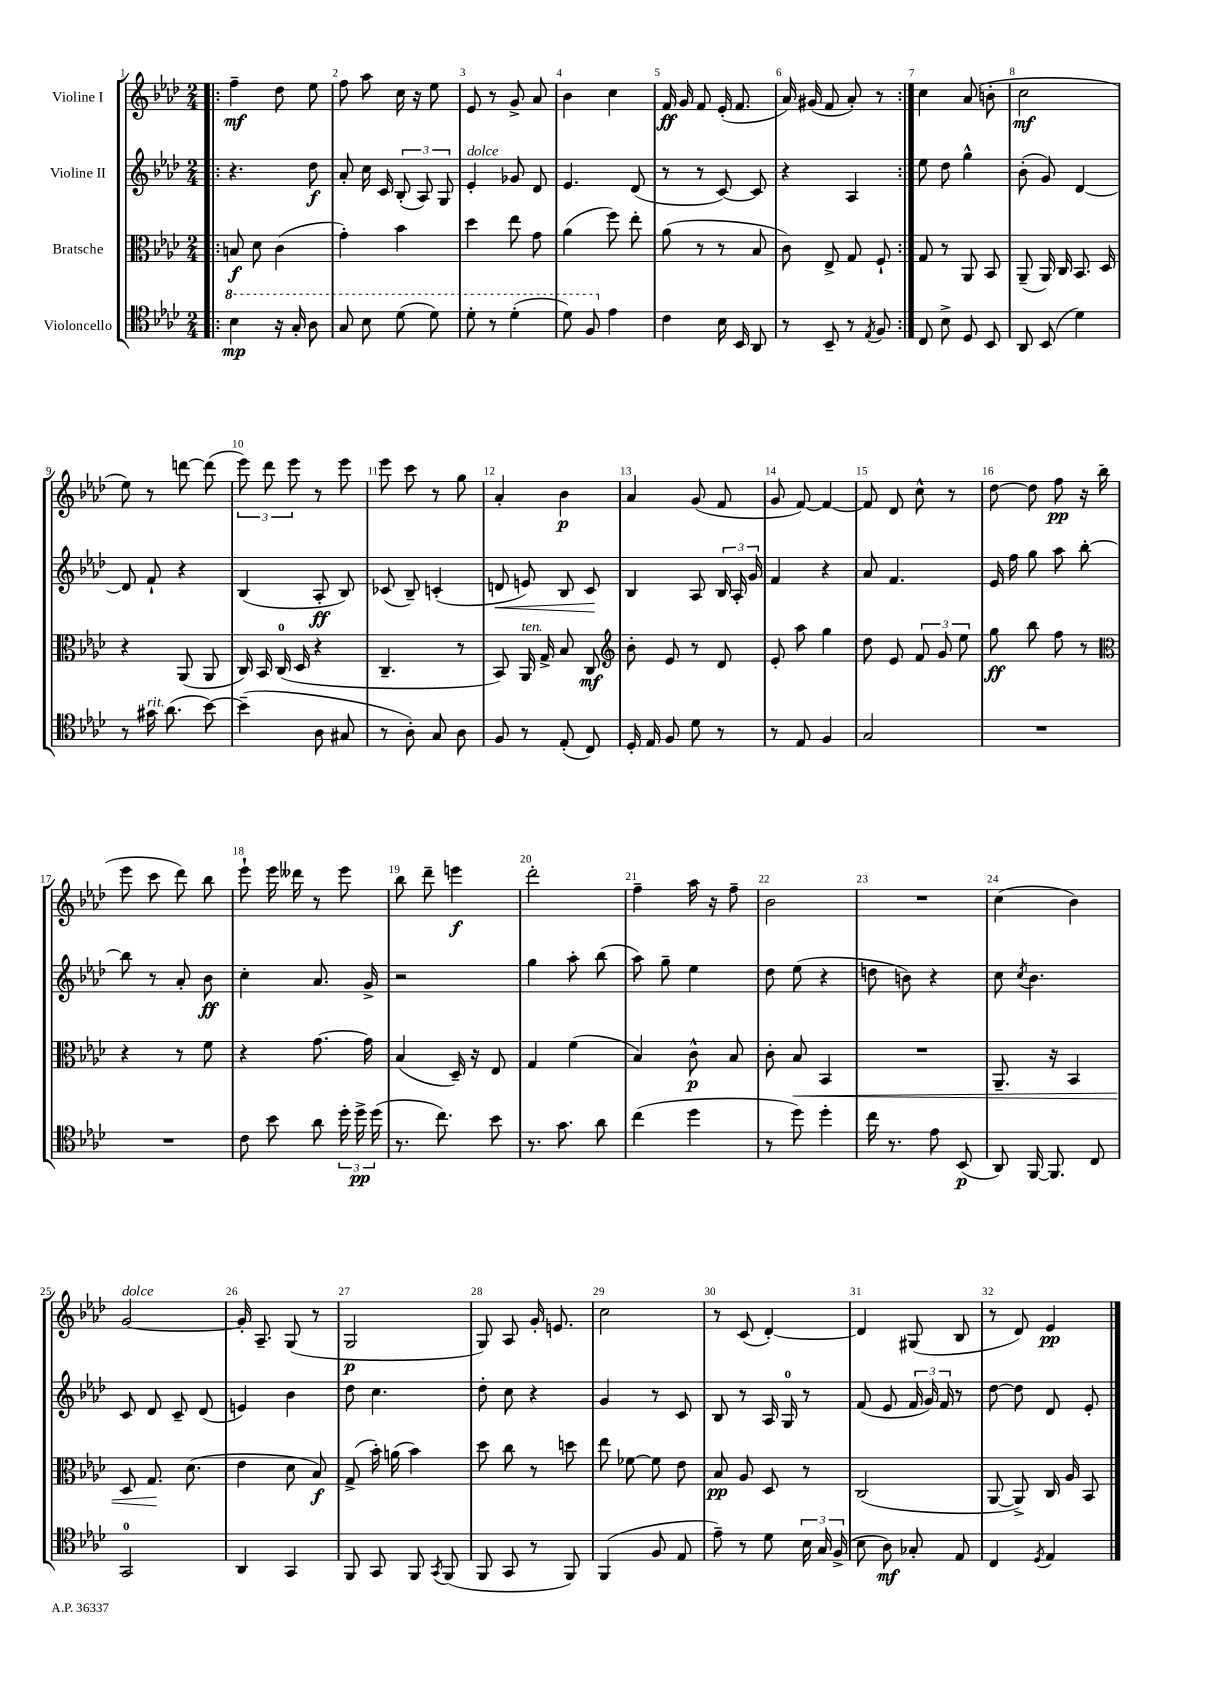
<<
\new StaffGroup <<
\new Staff = "s0" \with { instrumentName = "Violine I" } {
    \clef treble \key aes \major \numericTimeSignature \time 2/4
    \autoBeamOff \repeat volta 2 { \bar ".|:" f''4--\mf des''8 ees''8 |
    f''8 aes''8 c''16 r16 ees''8 |
    ees'8 r8 g'8-> aes'8 |
    bes'4 c''4 |
    f'16\ff g'16 f'8 ees'16-.( f'8. |
    aes'16) gis'16( f'8 aes'8-.) r8 | }
    c''4 aes'8( b'8-. |
    c''2\mf |
    ees''8) r8 d'''8~ d'''8( |
    \tuplet 3/2 { ees'''8) des'''8 ees'''8 } r8 ees'''8 |
    ees'''8 c'''8 r8 g''8 |
    aes'4-. bes'4\p |
    aes'4 g'8( f'8 |
    g'8 f'8~) f'4~ |
    f'8 des'8 c''8-^ r8 |
    des''8~ des''8 f''8\pp r16 bes''16( |
    ees'''8 c'''8 des'''8) bes''8 |
    ees'''8-! ees'''16 deses'''16 r8 ees'''8 |
    bes''8 des'''8-- e'''4\f |
    des'''2-. |
    f''4-- aes''16 r16 f''8-- |
    bes'2 |
    R2 |
    c''4( bes'4) |
    g'2~^\markup { \italic "dolce" } |
    g'16-. aes8.-- g8( r8 |
    g2\p |
    g8) aes8 g'16-. e'8. |
    c''2 |
    r8 c'8( des'4~-.) |
    des'4 gis8( bes8 |
    r8 des'8) ees'4\pp \bar "|." |
}
\new Staff = "s1" \with { instrumentName = "Violine II" } {
    \clef treble \key aes \major \numericTimeSignature \time 2/4
    \autoBeamOff \repeat volta 2 { \bar ".|:" r4. des''8\f |
    aes'8-. c''16 c'16 \tuplet 3/2 { bes8-.( aes8) g8 } |
    ees'4-.^\markup { \italic "dolce" } ges'8 des'8 |
    ees'4. des'8( |
    r8 r8 c'8~) c'8 |
    r4 aes4 | }
    ees''8 des''8 g''4-^ |
    bes'8-.( g'8) des'4~ |
    des'8 f'8-! r4 |
    bes4( aes8-.\ff bes8) |
    ces'8( bes8--) c'4-.( |
    d'8\< e'8) bes8 c'8\! |
    bes4 aes8 \tuplet 3/2 { bes16 aes16-. g'16 } |
    f'4 r4 |
    aes'8 f'4. |
    ees'16 f''16 g''8 aes''8 bes''8~-. |
    bes''8 r8 aes'8-. bes'8\ff |
    c''4-. aes'8. g'16-> |
    r2 |
    g''4 aes''8-. bes''8( |
    aes''8) g''8-- ees''4 |
    des''8 ees''8( r4 |
    d''8 b'8) r4 |
    c''8 \acciaccatura { c''8 } bes'4. |
    c'8 des'8 c'8-- des'8( |
    e'4) bes'4 |
    des''8 c''4. |
    des''8-. c''8 r4 |
    g'4 r8 c'8 |
    bes8 r8 aes16 g16-0 r8 |
    f'8( ees'8 \tuplet 3/2 { f'16 g'16) f'16 } r8 |
    des''8~ des''8 des'8 ees'8-. \bar "|." |
}
\new Staff = "s2" \with { instrumentName = "Bratsche" } {
    \clef alto \key aes \major \numericTimeSignature \time 2/4
    \autoBeamOff \repeat volta 2 { \bar ".|:" b8\f des'8 c'4( |
    g'4-.) bes'4 |
    des''4 ees''8 g'8 |
    aes'4( f''8) ees''8-. |
    aes'8( r8 r8 bes8 |
    c'8) ees8-> g8 f8-! | }
    g8 r8 aes,8 bes,8 |
    aes,8--( aes,16) c16 bes,8. des16 |
    r4 aes,8( aes,8 |
    c16) bes,16 c16-0( des16 r4 |
    c4.-- r8 |
    bes,8) aes,16^\markup { \italic "ten." } g16-> bes8 c8\mf |
    \clef treble bes'8-. ees'8 r8 des'8 |
    ees'8-. aes''8 g''4 |
    des''8 ees'8 \tuplet 3/2 { f'8 g'8 ees''8 } |
    g''8\ff bes''8 f''8 r8 |
    \clef alto r4 r8 f'8 |
    r4 g'8.~ g'16 |
    bes4( des16--) r16 ees8 |
    g4 f'4( |
    bes4) c'8-^\p bes8 |
    c'8-. bes8\< bes,4 |
    R2 |
    aes,8.-- r16 bes,4 |
    des8 g8.\! des'8.( |
    ees'4 des'8 bes8\f) |
    g8->( bes'16-.) a'16( bes'4) |
    des''8 c''8 r8 d''8 |
    ees''8 fes'8~ fes'8 ees'8 |
    bes8\pp aes8 des8 r8 |
    c2( |
    aes,8~ aes,8->) c16 aes16 bes,8 \bar "|." |
}
\new Staff = "s3" \with { instrumentName = "Violoncello" } {
    \clef tenor \key aes \major \numericTimeSignature \time 2/4
    \autoBeamOff \repeat volta 2 { \bar ".|:" \ottava #1 bes'4\mp r16 g'16-. aes'8 |
    g'8 bes'8 des''8( des''8) |
    des''8-. r8 des''4-.( |
    des''8) f'8 \ottava #0 ees'4 |
    c'4 bes16 bes,16 aes,8 |
    r8 bes,8-- r8 \acciaccatura { ees8 } f8 | }
    c8 bes8-> des8 bes,8 |
    aes,8 bes,8( des'4) |
    r8 gis'16^\markup { \italic "rit." } aes'8.( bes'8~) |
    bes'4--( aes8 gis8 |
    r8 aes8-.) g8 aes8 |
    f8 r8 ees8-.( c8) |
    des16-. ees16 f8 des'8 r8 |
    r8 ees8 f4 |
    g2 |
    R2 |
    R2 |
    c'8 bes'8 aes'8 \tuplet 3/2 { des''16-. des''16->\pp des''16( } |
    r8. c''8.) bes'8 |
    r8. g'8. aes'8 |
    c''4( des''4 |
    r8 des''8) des''4-. |
    c''16 r8. ees'8 bes,8\p( |
    aes,8) f,16~ f,8. c8 |
    g,2-0 |
    aes,4 g,4 |
    f,8 g,8 f,8 \acciaccatura { g,8 } f,8( |
    f,8 g,8 r8 f,8) |
    f,4( f8 ees8 |
    ees'8--) r8 des'8 \tuplet 3/2 { bes16 g16 f16->( } |
    bes8 aes8\mf) ges8-. ees8 |
    c4 \acciaccatura { des8 } ees4 \bar "|." |
}
>>
>>
\layout { \context { \Score \override BarNumber.break-visibility = ##(#f #t #t) barNumberVisibility = #all-bar-numbers-visible } }
